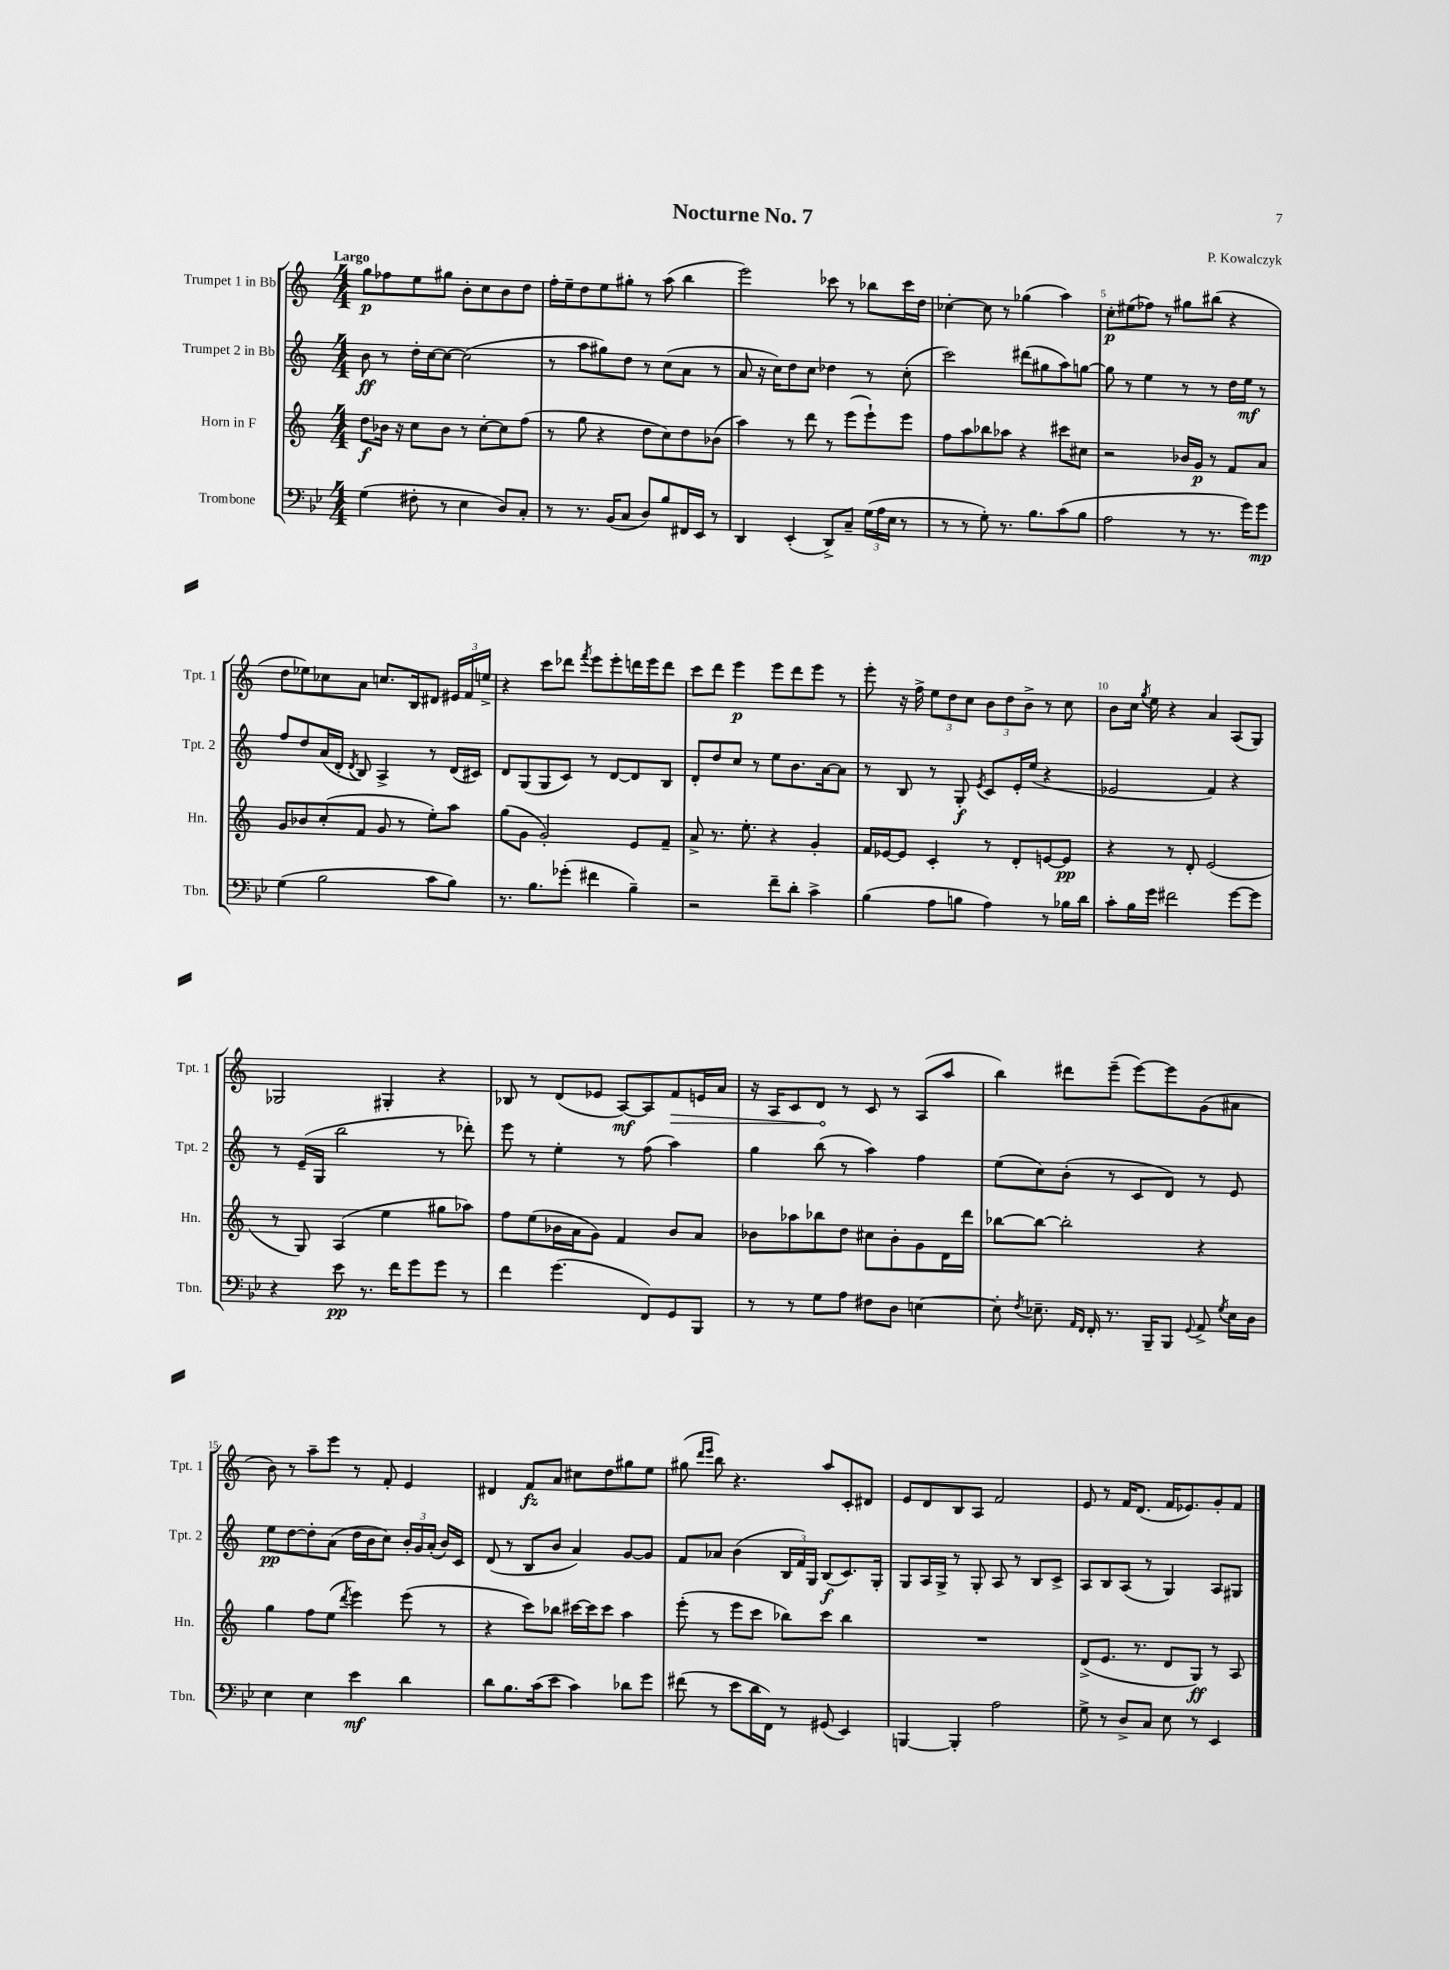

**kern	**dynam	**kern	**dynam	**kern	**dynam	**kern	**dynam
*part4	*part4	*part3	*part3	*part2	*part2	*part1	*part1
*staff4	*staff4	*staff3	*staff3	*staff2	*staff2	*staff1	*staff1
*I"Trombone	*	*I"Horn in F	*	*I"Trumpet 2 in Bb	*	*I"Trumpet 1 in Bb	*
*I'Tbn.	*	*I'Hn.	*	*I'Tpt. 2	*	*I'Tpt. 1	*
*clefF4	*	*clefG2	*	*clefG2	*	*clefG2	*
*k[b-e-]	*	*k[]	*	*k[]	*	*k[]	*
*M4/4	*	*M4/4	*	*M4/4	*	*M4/4	*
=1	=1	=1	=1	=1	=1	=1	=1
!	!	!	!	!	!	!LO:TX:a:B:t=Largo	!
(4G\	.	8dd\L	f	8b\	ff	8gg\L	p
.	.	16b-X\Jk	.	8r	.	8ff-X\	.
.	.	16r	.	.	.	.	.
8F#X'\	.	8cc\L	.	16dd'\LL	.	8ee\	.
.	.	.	.	[16cc\J	.	.	.
8r	.	8b-\J	.	8cc\J_	.	8gg#X\J	.
4E-\	.	8r	.	(2cc\]	.	8b'\L	.
.	.	[8cc'\L	.	.	.	8cc\	.
8D/L)	.	8cc\]	.	.	.	8b\	.
8C'/J	.	(8ff\J	.	.	.	8dd\J	.
=2	=2	=2	=2	=2	=2	=2	=2
8r	.	8r	.	8r	.	16ff'\LL	.
.	.	.	.	.	.	16ee~\J	.
8.r	.	8gg\	.	8aa\L	.	8dd\	.
.	.	4r	.	8gg#X\)	.	8ee\	.
(16BB-/KL	.	.	.	.	.	.	.
8C/J	.	.	.	8dd\J	.	8gg#X'\J	.
8D/L)	.	8dd\L	.	8r	.	8r	.
8B-/	.	8cc\)	.	(8cc\L	.	(8aa\	.
16FF#X/L	.	8dd\	.	8a\J	.	4bb\	.
16EE-/JJ	.	.	.	.	.	.	.
8r	.	(8b-X\J	.	8r	.	.	.
=3	=3	=3	=3	=3	=3	=3	=3
4DD/	.	4aa\)	.	8a/	.	2eee\)	.
.	.	.	.	16r	.	.	.
.	.	.	.	16cc\KL)	.	.	.
(4EE-'/	.	8r	.	8dd\	.	.	.
.	.	8ddd\	.	8cc\J	.	.	.
8DD^/L)	.	8r	.	4dd-X\	.	8ccc-X\	.
8C~/J	.	(8eee\L	.	.	.	8r	.
(24G\LL	.	8eee`\)	.	8r	.	8bb-X\L	.
24A\	.	.	.	.	.	.	.
24E-\JJ	.	.	.	.	.	.	.
8r	.	8eee\J	.	(8cc'\	.	16ccc-\L	.
.	.	.	.	.	.	16dd\JJ	.
=4	=4	=4	=4	=4	=4	=4	=4
8r	.	8ff\L	.	2ccc\)	.	[4cc-X'\	.
8r	.	8aa\	.	.	.	.	.
8G'\)	.	8bb-X\	.	.	.	8cc-\]	.
8.r	.	8aa-X\J	.	.	.	8r	.
.	.	4r	.	(8ddd#X\L	.	(4gg-X\	.
8.B-\L	.	.	.	.	.	.	.
.	.	.	.	8gg#X\	.	.	.
(8c\	.	8ccc#X\L	.	8aa\)	.	4aa\)	.
8B-\J	.	8cc#X\J	.	[8ggn\J	.	.	.
=5	=5	=5	=5	=5	=5	=5	=5
2A\	.	2r	.	8gg\]	.	8cc'\L	p
.	.	.	.	8r	.	(8ee#X\	.
.	.	.	.	4ee\	.	8ff-X\J)	.
.	.	.	.	.	.	8r	.
8r	.	16b-X/LL	.	8r	.	8gg#X\L	.
.	.	16g/JJ	p	.	.	.	.
8.r	.	8r	.	8r	.	(8bb#X\J	.
.	.	8f/L	.	16dd\LL	.	4r	.
16g\KL)	.	.	.	16ee\JJ	mf	.	.
8g\J	mp	8a/J	.	8r	.	.	.
!!LO:LB:g=z
=6	=6	=6	=6	=6	=6	=6	=6
(4G\	.	8g/L	.	8ff/L	.	8dd\L	.
.	.	8b-X/	.	8dd/	.	8ee-X\)	.
2B-\	.	(8cc'/	.	(16a/L	.	8cc-X\	.
.	.	.	.	16d'/JJ	.	.	.
.	.	.	.	8qd/	.	.	.
.	.	8f/J	.	8B/)	.	8a\J	.
.	.	8g/	.	4A^/	.	8.ccn/L	.
.	.	8r	.	.	.	.	.
.	.	.	.	.	.	16B/k	.
8c\L	.	8ee'\L)	.	8r	.	8d#X/J	.
8B-\J)	.	8aa\J	.	(16d/LL	.	24e#X/LL	.
.	.	.	.	.	.	24f/	.
.	.	.	.	16c#X/JJ)	.	.	.
.	.	.	.	.	.	24een^/JJ	.
=7	=7	=7	=7	=7	=7	=7	=7
8.r	.	(8gg\L	.	8d/L	.	4r	.
.	.	8g\J	.	(8G/	.	.	.
8.B-\L	.	.	.	.	.	.	.
.	.	2g'/)	.	8G/	.	8ccc\L	.
(8g-X'\J	.	.	.	8c/J)	.	8ddd-X\J	.
.	.	.	.	.	.	8qfff/	.
4f#X\	.	.	.	8r	.	8eee\L	.
.	.	.	.	[8d/L	.	8eee'\	.
4B-~\)	.	8e/L	.	8d/]	.	16dddn\L	.
.	.	.	.	.	.	16eee\J	.
.	.	8f~/J	.	8B/J	.	8ddd\J	.
=8	=8	=8	=8	=8	=8	=8	=8
2r	.	8a^/	.	8d'/L	.	8ccc\L	.
.	.	8.r	.	8dd/	.	8ddd\J	.
.	.	.	.	8cc/J	.	4eee\	p
.	.	8.ee'\	.	.	.	.	.
.	.	.	.	8r	.	.	.
8f~\L	.	4r	.	8ee\L	.	8eee\L	.
8d'\J	.	.	.	8.b\	.	8ddd\	.
4c^\	.	4g'/	.	.	.	8eee\J	.
.	.	.	.	[16a\k	.	.	.
.	.	.	.	8a\J]	.	8r	.
=9	=9	=9	=9	=9	=9	=9	=9
(4B-\	.	16f/LL	.	8r	.	8eee'\	.
.	.	[16e-X/J	.	.	.	.	.
.	.	8e-/J]	.	8B/	.	16r	.
.	.	.	.	.	.	16ff^\	.
8A\L	.	4c'/	.	8r	.	12ee\L	.
.	.	.	.	.	.	12dd\	.
8Bn\J	.	.	.	8G'/	f	.	.
.	.	.	.	.	.	12cc\J	.
.	.	.	.	8qe/	.	.	.
4A\)	.	8r	.	8c/L	.	12b\L	.
.	.	.	.	.	.	12dd\	.
.	.	8d'/L	.	16e'/L	.	.	.
.	.	.	.	.	.	12b^\J	.
.	.	.	.	(16ee/JJ	.	.	.
8r	.	[8en/	.	4r	.	8r	.
16B-X\LL	.	8e/J]	pp	.	.	8cc\	.
16d\JJ	.	.	.	.	.	.	.
=10	=10	=10	=10	=10	=10	=10	=10
8c'\L	.	4r	.	2e-X/	.	8b\L	.
16B-\L	.	.	.	.	.	16cc\Jk	.
.	.	.	.	.	.	8qgg/	.
16g\JJ	.	.	.	.	.	16ee\	.
2f#X\	.	8r	.	.	.	4r	.
.	.	8d'/	.	.	.	.	.
.	.	(2e/	.	4f/)	.	4a/	.
[8g\L	.	.	.	4r	.	(8A/L	.
8g\J]	.	.	.	.	.	8G/J)	.
!!LO:LB:g=z
=11	=11	=11	=11	=11	=11	=11	=11
4r	.	8r	.	8r	.	2G-X/	.
.	.	8G/)	.	(16e~/LL	.	.	.
.	.	.	.	16G/JJ	.	.	.
8e-\	pp	(4A/	.	2bb\	.	.	.
8.r	.	.	.	.	.	.	.
.	.	4ee\	.	.	.	4G#X'/	.
16f\KL	.	.	.	.	.	.	.
8g\	.	.	.	.	.	.	.
8g\J	.	8gg#X\L	.	8r	.	4r	.
8r	.	8aa-X\J)	.	8ddd-X'\)	.	.	.
=12	=12	=12	=12	=12	=12	=12	=12
4f\	.	8ff\L	.	8eee\	.	8B-X/	.
.	.	(8ee\	.	8r	.	8r	.
(4.g\	.	16b-X\L	.	4ee'\	.	(8d/L	.
.	.	16a\J	.	.	.	.	.
.	.	8g\J)	.	.	.	8e-X/J	.
.	.	4f/	.	8r	.	[8A/L)	mf
8FF/L)	.	.	.	(8ff\	.	8A/]	.
!	!	!	!	!	!	!	!LO:HP:b
8GG/	.	8b-/L	.	4aa\)	.	8f/	>
8BBB-/J	.	8a/J	.	.	.	16en/L	.
.	.	.	.	.	.	16a/JJ	.
=13	=13	=13	=13	=13	=13	=13	=13
8r	.	8b-X\L	.	4gg\	.	16r	.
.	.	.	.	.	.	16A/KL	.
8r	.	8aa-X\	.	.	.	8c/	.
8G\L	.	8bb-X\	.	(8bb\	.	8d/J	.
8A\J	.	8dd\J	.	8r	.	8r	]
8F#X\L	.	8cc#X\L	.	4aa\)	.	8c/	.
8D\J	.	8b-'\	.	.	.	8r	.
[4En\	.	8g\	.	4ff\	.	(8A/L	.
.	.	16d\L	.	.	.	8aa/J	.
.	.	16ddd\JJ	.	.	.	.	.
=14	=14	=14	=14	=14	=14	=14	=14
8E'\]	.	[8bb-X\L	.	(8ee\L	.	4bb\)	.
8qF/	.	.	.	.	.	.	.
8.E-X~\	.	8bb-\J_	.	8cc\)	.	.	.
.	.	2bb-'\]	.	(8b'\J	.	8ddd#X\L	.
16qqAA/LL	.	.	.	.	.	.	.
16qqFF/JJ	.	.	.	.	.	.	.
16FF'/	.	.	.	.	.	.	.
8.r	.	.	.	8r	.	(8eee~\J	.
.	.	.	.	8c/L	.	[8eee\L)	.
16BBB-~/KL	.	.	.	.	.	.	.
8BBB-/J	.	.	.	8d/J)	.	8eee\]	.
8qqGG/	.	.	.	.	.	.	.
8AA^/	.	4r	.	8r	.	(8g\	.
8qG/	.	.	.	.	.	.	.
16E-\LL	.	.	.	8e/	.	8a#X\J	.
16D\JJ	.	.	.	.	.	.	.
!!LO:LB:g=z
=15	=15	=15	=15	=15	=15	=15	=15
4E-\	.	4gg\	.	8ee\L	pp	8b\)	.
.	.	.	.	[8dd\	.	8r	.
4E-\	.	8ff\L	.	8dd'\]	.	8aa~\L	.
.	.	(8ee\J	.	(8a\J	.	8eee\J	.
.	.	8qddd/	.	.	.	.	.
4e-\	mf	4eee\)	.	16dd\LL	.	8r	.
.	.	.	.	16b\J	.	.	.
.	.	.	.	8cc\J)	.	8f'/	.
4d\	.	(8eee\	.	24b'/LL	.	4e/	.
.	.	.	.	24g/	.	.	.
.	.	.	.	(24a'/JJ	.	.	.
.	.	8r	.	16b/LL)	.	.	.
.	.	.	.	16c/JJ	.	.	.
=16	=16	=16	=16	=16	=16	=16	=16
8d\L	.	4r	.	(8d/	.	4d#X/	.
8.B-\	.	.	.	8r	.	.	.
.	.	8ccc\L)	.	8B/L	.	8f/L	fz
(16c\k	.	.	.	.	.	.	.
8e-\J	.	8bb-X\J	.	8b/J	.	8a/J	.
4c\)	.	[16ccc#X\LL	.	4a/)	.	8cc#X\L	.
.	.	16ccc#\J]	.	.	.	.	.
.	.	8ccc#\J	.	.	.	8dd\	.
8d-X\L	.	4aa\	.	[8g/L	.	8gg#X\	.
8g\J	.	.	.	8g/J]	.	8ee\J	.
=17	=17	=17	=17	=17	=17	=17	=17
(8f#X\	.	(8eee'\	.	8f/L	.	(8gg#X\	.
.	.	.	.	.	.	16qqddd/LL	.
.	.	.	.	.	.	16qqeee/JJ	.
8r	.	8r	.	8a-X/J	.	8bb\)	.
8e-\L	.	8eee\L	.	(4b\	.	4.r	.
16d\L	.	8ccc\J	.	.	.	.	.
16FF\JJ)	.	.	.	.	.	.	.
8r	.	8bb-X\L)	.	24B/LL	.	.	.
.	.	.	.	24f/)	.	.	.
.	.	.	.	24G/JJ	.	.	.
(8GG#X/	.	8ccc\J	.	(8B/L	f	8aa/L	.
4EE-/)	.	4bb-\	.	8.c/)	.	8c'/	.
.	.	.	.	.	.	8d#X/J	.
.	.	.	.	16G'/Jk	.	.	.
=18	=18	=18	=18	=18	=18	=18	=18
[4BBBn/	.	1r	.	8G/L	.	8e/L	.
.	.	.	.	16A/L	.	8d/	.
.	.	.	.	16G^/JJ	.	.	.
4BBB'/]	.	.	.	8r	.	8B/	.
.	.	.	.	8G'/	.	8A/J	.
2A\	.	.	.	8A/	.	2f/	.
.	.	.	.	8r	.	.	.
.	.	.	.	8B/L	.	.	.
.	.	.	.	8c^/J	.	.	.
=19	=19	=19	=19	=19	=19	=19	=19
8G^\	.	(8d^/L	.	8A/L	.	8e/	.
8r	.	8.e/J	.	8B/	.	8r	.
8D^/L	.	.	.	(8A/J	.	16f/KL	.
.	.	8.r	.	.	.	(8.d/J	.
8C/J	.	.	.	8r	.	.	.
8E-\	.	8d/L	.	4G/)	.	16f/KL	.
.	.	.	.	.	.	8.e-X/)	.
8r	.	8G/J)	ff	.	.	.	.
4EE-/	.	8r	.	8A/L	.	8g'/	.
.	.	8A/	.	8G#X/J	.	8f/J	.
==	==	==	==	==	==	==	==
*-	*-	*-	*-	*-	*-	*-	*-
